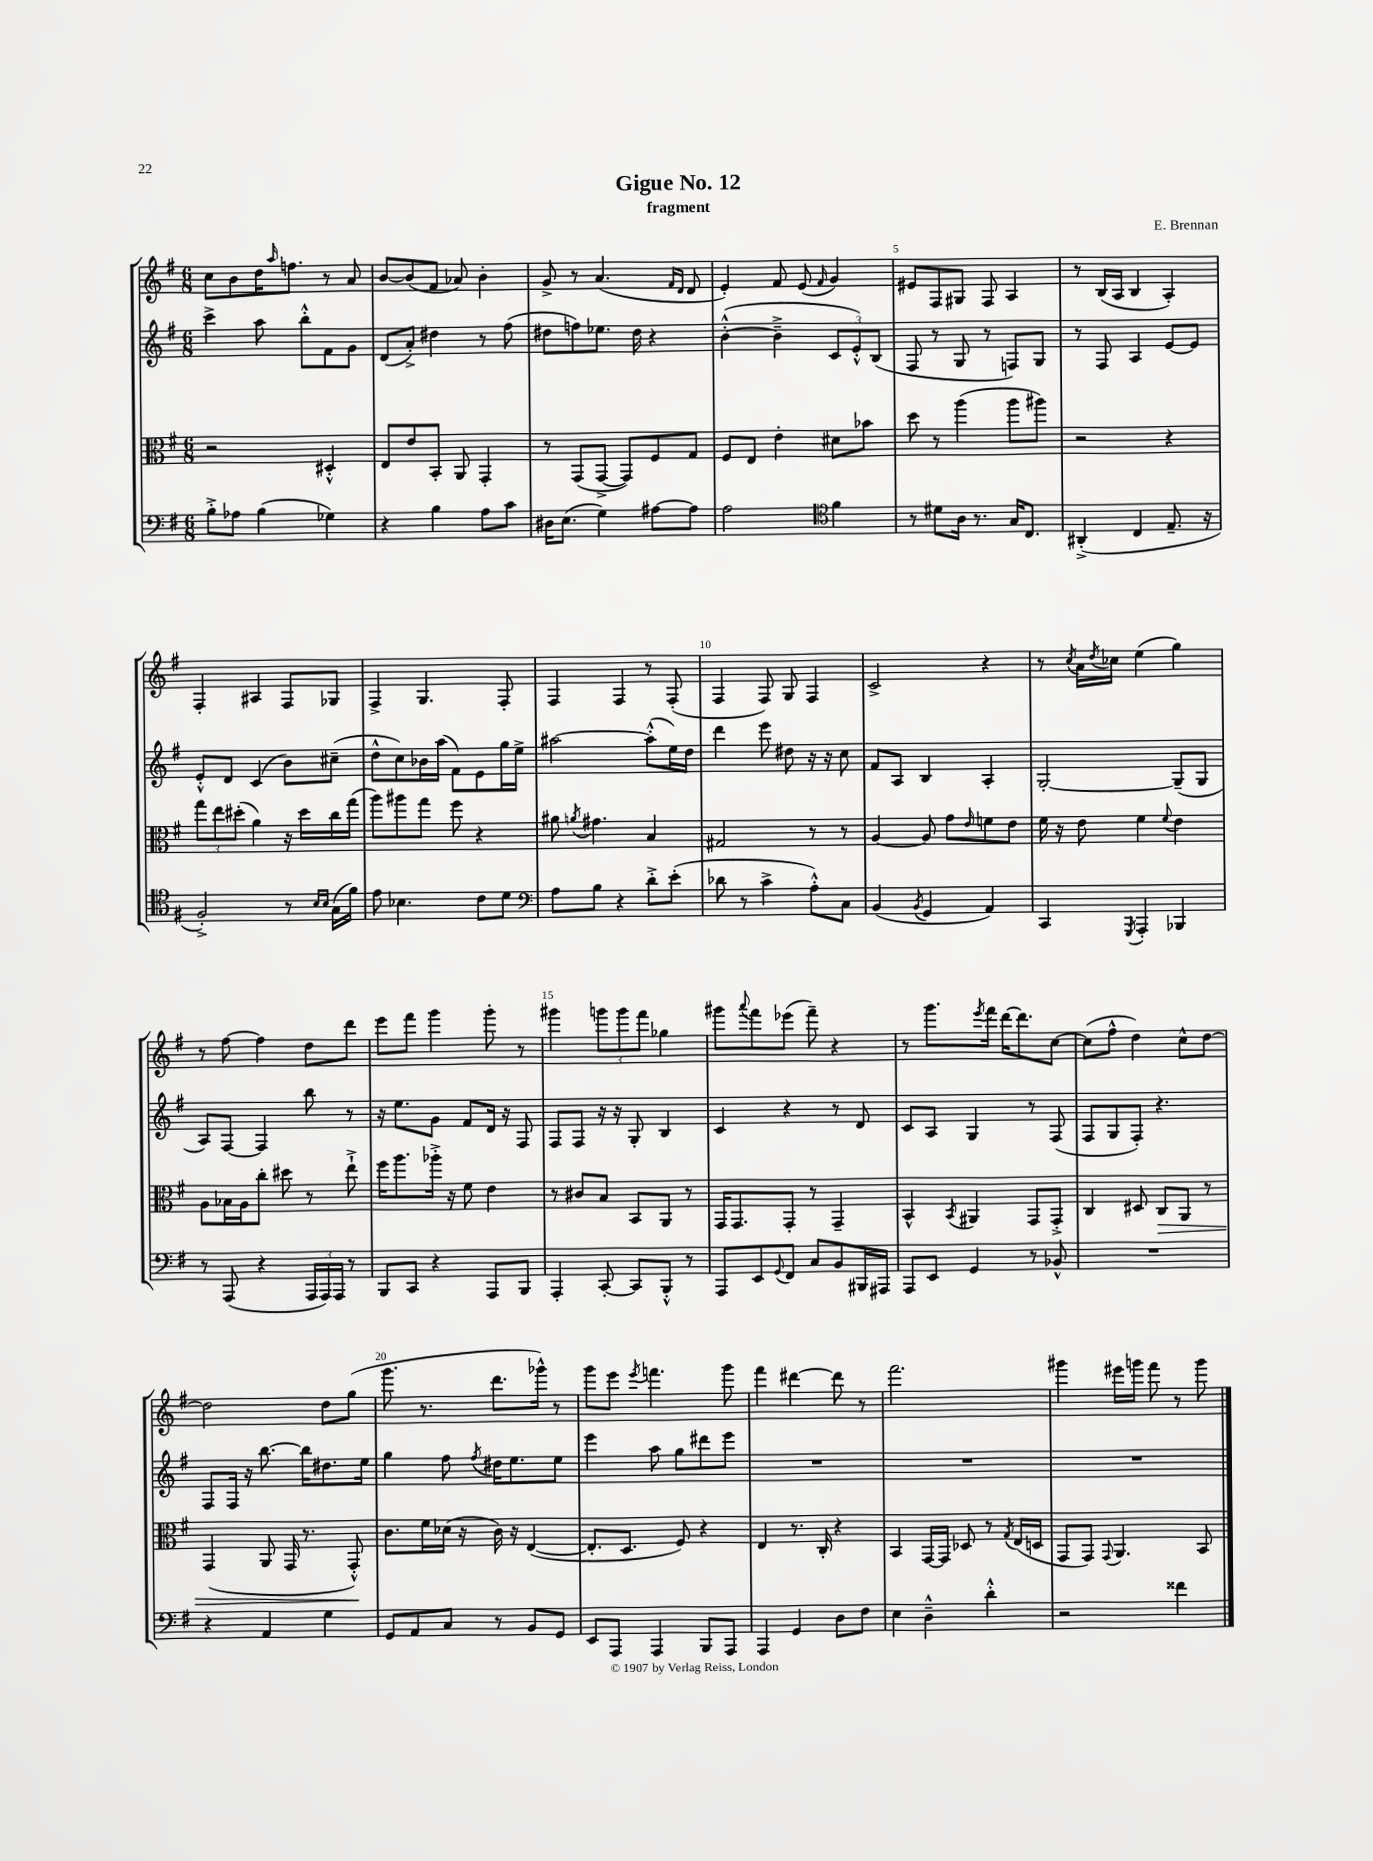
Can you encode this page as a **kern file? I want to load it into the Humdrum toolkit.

**kern	**kern	**kern	**kern
*staff4	*staff3	*staff2	*staff1
*clefF4	*clefC3	*clefG2	*clefG2
*k[f#]	*k[f#]	*k[f#]	*k[f#]
*M6/8	*M6/8	*M6/8	*M6/8
8B'^	2r	4ccc^	8cc
8A-	.	.	8b
(4B	.	8aa	16dd
.	.	.	16qqaa
.	.	.	8.ff
.	.	8bb'^^	.
4G-)	4D#'^^	8f#	8r
.	.	8g	8a
=	=	=	=
4r	8E	(8d	[8b
.	8e	8a'^)	(8b]
4B	8BB'	4dd#	8f#
.	8AA	.	8a-)
8A	4GG'	8r	4b'
8c	.	(8ff#	.
=	=	=	=
16D#	8r	8dd#	8g^
(8.E	.	.	.
.	(8GG	8ff)	8r
4G)	[8GG^	8.ee-	(4.a
.	8GG])	.	.
.	.	16dd#	.
[8A#	8F#	4r	.
.	.	.	16qqf#
.	.	.	16qqd
8A#]	8G	.	8d
=	=	=	=
2A	8F#	([4b'^^	4e')
.	8E	.	.
.	4e'	4b~^]	8f#
.	.	.	(8e
*clefC4	*	*	*
.	.	.	16qqf#
4f#	8d#	12c	4g)
.	.	12e'^^)	.
.	8b-	.	.
.	.	(12B	.
=	=	=	=
8r	8dd	8F#	8e#
8d#	8r	8r	8F#
16A	(4aa	8G	8G#
8.r	.	.	.
.	.	8r	8F#
16G	8aa	8F)	4A
8.C	.	.	.
.	8aa#)	8G	.
=	=	=	=
(4AA#'^	2r	8r	8r
.	.	8F#	(16B
.	.	.	16A
4C	.	4A	4B
8.E~	4r	[8e	4A')
.	.	8e]	.
16r	.	.	.
=	=	=	=
2F#'^)	12gg	8e'^^	4F#'
.	12ee	.	.
.	.	8d	.
.	(12dd#'	.	.
.	4a)	(4c	4A#
8r	16r	8b)	8F#
.	16dd#	.	.
16qqB	.	.	.
16qqB	.	.	.
(16G	16cc	(8cc#~	8G-
16f#)	(16gg	.	.
=	=	=	=
8e	8aa)	8dd^^	4F#^
4.B-	8aa#	8cc)	.
.	8gg	16b-	4.G
.	.	(16aa	.
.	8ff#	8f#)	.
8c	4r	8e	.
8d	.	16gg	8F#'
.	.	16ee^	.
=	=	=	=
*clefF4	*	*	*
8A	8a#	[2aa#	4F#
.	8qa	.	.
8B	4.g#	.	.
4r	.	.	4F#
8d'^	4B	(8aa#'^^]	8r
(8e'	.	16ee)	(8F#'
.	.	16dd	.
=	=	=	=
8d-	2G#	4ddd	4F#
8r	.	.	.
4c^	.	8eee	8F#)
.	.	8dd#	8G
8A'^^)	8r	16r	4F#
.	.	16r	.
8C	8r	8cc	.
=	=	=	=
(4BB	[4A	8f#	2c^
.	.	8A	.
8qBB	.	.	.
4GG	8A]	4B	.
.	8g	.	.
.	16qqe	.	.
4AA)	8f	4A'	4r
.	8e	.	.
=	=	=	=
4CC	16f#	[2G'	8r
.	16r	.	.
.	.	.	8qcc
.	8e	.	16a
.	.	.	8qdd
.	.	.	16cc-
8qGGG	.	.	.
4AAA'	4f#	.	(4ee
.	8qqf#	.	.
4BBB-	4e	(8G~]	4gg)
.	.	8G	.
=	=	=	=
8r	8A	8A)	8r
(8AAA	16B-	[8F#	[8ff#
.	16A	.	.
4r	8cc'	4F#]	4ff#]
.	8dd#	.	.
24AAA	8r	8bb	8dd
24AAA)	.	.	.
24AAA	.	.	.
8r	8ee`^	8r	8ddd
=	=	=	=
8BBB	16ff#	16r	8eee
.	8.aa	8.ee	.
8CC	.	.	8fff#
4r	16aa-'^	8g	4ggg
.	16r	.	.
.	8f#	8f#	.
8AAA	4e	16d	8ggg'
.	.	16r	.
8BBB	.	8F#	8r
=	=	=	=
4AAA'	8r	8F#	4ggg#
.	8c#	8F#	.
[8CC'	8B	16r	12ggg
.	.	16r	.
.	.	.	12ggg
8CC]	8BB	8G'	.
.	.	.	12fff#
8BBB'^^	8AA	4B	4gg-
8r	8r	.	.
=	=	=	=
8AAA	16GG	4c	8ggg#
.	8.GG	.	.
.	.	.	8qqaaa
8EE	.	.	8fff#
8qqGG	.	.	.
8FF#	8GG'	4r	(8eee-
8C	8r	.	8fff#~)
8BB	4GG~	8r	4r
16BBB#	.	8d	.
16AAA#	.	.	.
=	=	=	=
8AAA	4BB^^	8c	8r
8EE	.	8A	8.ggg
.	8qBB	.	.
4GG	4AA#	4G	.
.	.	.	8qeee
.	.	.	16fff#
.	.	.	[16ddd
.	.	.	8.ddd]
8r	8GG	8r	.
8BB-^^	8GG'^	(8F#	[8cc
=	=	=	=
2.r	4C	8F#	(8cc]
.	.	8G	8ff#^^
.	8D#	8F#')	4dd)
.	8C	4.r	.
.	8AA	.	8cc^^
.	8r	.	[8dd
=	=	=	=
4r	(4GG	8F#	2dd]
.	.	16F#	.
.	.	16r	.
4AA	8AA	[8.bb	.
.	16GG	.	.
.	8.r	16bb]	.
4G	.	8.dd#	8dd
.	8GG'^^)	.	(8gg
.	.	16ee	.
=	=	=	=
8GG	8.c	4gg	8.ggg
8AA	.	.	.
.	16f#	.	8.r
8C	(16d-	8ff#	.
.	16r	.	.
.	.	8qff#	.
8r	16c)	16dd#	8.ddd
.	16r	8.ee	.
8BB	([4E	.	.
.	.	.	16ggg-^^)
8GG	.	8ee	8r
=	=	=	=
8EE	8.E']	4eee	8ggg
8AAA	.	.	8eee
.	8.D	.	.
.	.	.	8qeee
4AAA	.	8aa	4.fff
.	8F#)	8gg	.
8BBB	4r	8ddd#	.
8AAA	.	8eee	8ggg
=	=	=	=
4AAA	4E	2.r	4fff#
4GG	8.r	.	[4ddd#
.	16C'	.	.
8D	4r	.	8ddd#]
8F#	.	.	8r
=	=	=	=
4E	4BB	2.r	2.fff#
4D~^^	[16GG	.	.
.	16GG]	.	.
.	8D-	.	.
4d'^^	8r	.	.
.	8qG	.	.
.	(16E	.	.
.	16D	.	.
=	=	=	=
2r	8GG	2.r	4ggg#
.	8GG)	.	.
.	8qqGG	.	.
.	4.AA	.	16eee#
.	.	.	16ggg
.	.	.	8fff#
4f##	.	.	8r
.	8BB	.	8ggg
==	==	==	==
*-	*-	*-	*-
